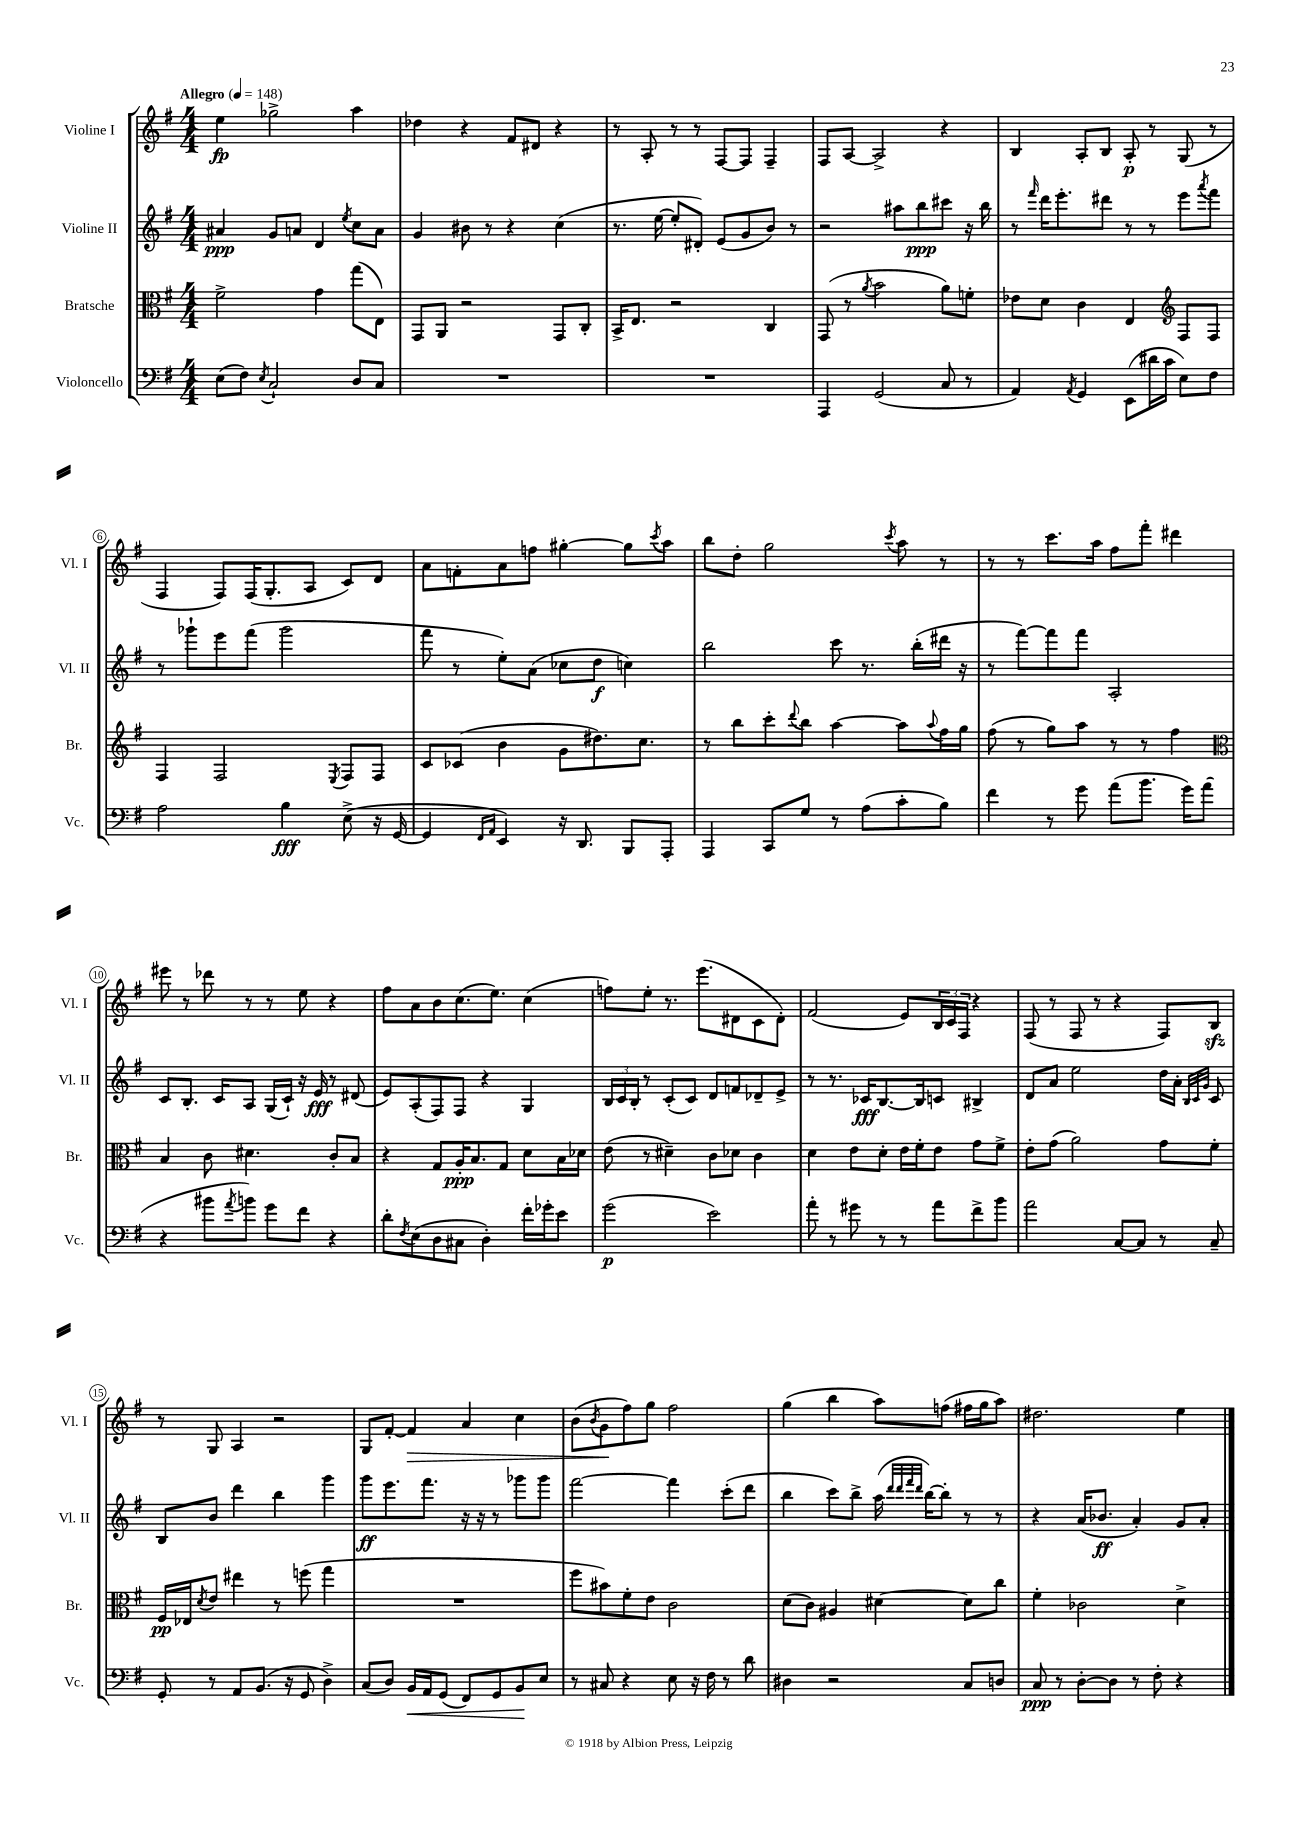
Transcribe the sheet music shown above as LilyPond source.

<<
\new StaffGroup <<
\new Staff = "s0" \with { instrumentName = "Violine I" shortInstrumentName = "Vl. I" } {
    \clef treble \key g \major \numericTimeSignature \time 4/4 \tempo "Allegro" 4 = 148
    e''4\fp ges''2-> a''4 |
    des''4 r4 fis'8 dis'8 r4 |
    r8 a8-. r8 r8 fis8~ fis8 fis4-- |
    fis8 a8~ a2-> r4 |
    b4 a8-. b8 a8-.\p r8 g8( r8 |
    fis4 fis8) fis16( g8.-. a8 c'8) d'8 |
    a'8 f'8-. a'8 f''8 gis''4~-. gis''8 \acciaccatura { c'''8 } a''8 |
    b''8 d''8-. g''2 \acciaccatura { c'''8 } a''8 r8 |
    r8 r8 c'''8. a''16 fis''8 fis'''8-. dis'''4 |
    eis'''8 r8 des'''8 r8 r8 e''8 r4 |
    fis''8 a'8 b'8 c''8.( e''8.) c''4( |
    f''8) e''8-. r8. e'''8.( dis'8 c'8 dis'8-.) |
    fis'2( e'8) \tuplet 3/2 { b16 c'16 fis16 } r4 |
    fis8( r8 fis8 r8 r4 fis8) b8\sfz |
    r8 g8 a4 r2 |
    g8 fis'8~-. fis'4\> a'4 c''4 |
    b'8( \acciaccatura { b'8 } g'8\! fis''8) g''8 fis''2 |
    g''4( b''4 a''8) f''8( fis''16 g''16 a''8) |
    dis''2. e''4 \bar "|." |
}
\new Staff = "s1" \with { instrumentName = "Violine II" shortInstrumentName = "Vl. II" } {
    \clef treble \key g \major \numericTimeSignature \time 4/4
    ais'4\ppp g'8 a'8 d'4 \acciaccatura { e''8 } c''8 a'8 |
    g'4 bis'8 r8 r4 c''4( |
    r8. e''16~ e''8-. dis'8-.) e'8( g'8 b'8) r8 |
    r2 ais''8 b''8\ppp cis'''8 r16 b''16 |
    r8 \grace { fis'''16 } d'''16 e'''8.-. dis'''8 r8 r8 e'''8 \acciaccatura { a'''8 } fis'''8 |
    r8 ges'''8-! e'''8 fis'''8( ges'''2 |
    fis'''8 r8 e''8-.) a'8( ces''8 d''8\f c''4) |
    b''2 c'''8 r8. b''16-.( dis'''16 r16 |
    r8 fis'''8~) fis'''8 fis'''8 a2-. |
    c'8 b8.-. c'16 a8 g16( c'16-!) r16 e'16\fff r8 dis'8( |
    e'8) a8-.( fis8) fis8 r4 g4 |
    \tuplet 3/2 { b16 c'16 b16-. } r8 c'8-.( c'8) d'8 f'8 des'8-- e'8-> |
    r8 r8. ces'16\fff b8.~ b16 c'8 bis4-> |
    d'8 a'8 e''2 d''16 a'16-. \grace { b32 c'32 g'32 } c'8 |
    b8 b'8 d'''4 b''4 g'''4 |
    g'''8\ff e'''8. fis'''8. r16 r16 r8 ges'''8 ges'''8 |
    fis'''2~ fis'''4 c'''8-.( d'''8 |
    b''4 c'''8) b''8-> a''16( \grace { d'''32 d'''32 fis'''32 d'''32 } b''16~) b''8-. r8 r8 |
    r4 a'16( bes'8.\ff a'4-.) g'8 a'8-. \bar "|." |
}
\new Staff = "s2" \with { instrumentName = "Bratsche" shortInstrumentName = "Br." } {
    \clef alto \key g \major \numericTimeSignature \time 4/4
    fis'2-> g'4 g''8( e8) |
    g,8 a,8 r2 g,8 c8-. |
    b,16-> e8. r2 c4 |
    g,8( r8 \acciaccatura { a'8 } b'2 a'8) f'8-. |
    ees'8 d'8 c'4 e4 \clef treble fis8 fis8 |
    fis4 fis2 \acciaccatura { e8 } fis8 fis8 |
    c'8 ces'8( b'4 g'8 dis''8.) c''8. |
    r8 b''8 c'''8-. \appoggiatura { d'''8 } b''8 a''4~ a''8 \appoggiatura { a''8 } fis''16 g''16 |
    fis''8( r8 g''8) a''8 r8 r8 fis''4 |
    \clef alto b4 c'8 dis'4. c'8-. b8 |
    r4 g8 a16-.\ppp b8. g8 d'8 b16 des'16 |
    e'8( r8 dis'4--) c'8 des'8 c'4 |
    d'4 e'8 d'8-. e'16 fis'16-. e'8 g'8 fis'8-> |
    e'8-. g'8( a'2) g'8 fis'8-. |
    fis16\pp ees16 \acciaccatura { d'8 } e'8 eis''4 r8 f''8( g''4 |
    R1 |
    fis''8 bis'8) fis'8-. e'8 c'2 |
    d'8( c'8) ais4 dis'4~ dis'8 c''8 |
    fis'4-. ces'2 d'4-> \bar "|." |
}
\new Staff = "s3" \with { instrumentName = "Violoncello" shortInstrumentName = "Vc." } {
    \clef bass \key g \major \numericTimeSignature \time 4/4
    e8( fis8) \acciaccatura { e8 } c2-! d8 c8 |
    R1 |
    R1 |
    a,,4 g,2( c8 r8 |
    a,4) \acciaccatura { a,8 } g,4 e,8( dis'16 c'16 e8) fis8 |
    a2 b4\fff e8->( r16 g,16~ |
    g,4 \grace { fis,16 a,16 } e,4) r16 d,8. b,,8 a,,8-. |
    a,,4 c,8 g8 r8 a8( c'8-. b8) |
    fis'4 r8 g'8 a'8( b'8. g'16) a'8( |
    r4 bis'8 \acciaccatura { a'8 } b'8) g'8 fis'8 r4 |
    d'8-. \acciaccatura { fis8 } e8( d8 cis8 d4-.) fis'16-. ges'16-. e'8 |
    g'2\p( e'2) |
    a'8-. r8 gis'8 r8 r8 a'8 fis'8-> b'8 |
    a'2 c8~ c8 r8 c8-- |
    g,8-. r8 a,8 b,8.( r16 g,8 d4->) |
    c8( d8) b,16\< a,16 g,8( fis,8) g,8 b,8\! e8 |
    r8 cis8 r4 e8 r16 fis16 r8 d'8 |
    dis4 r2 c8 d8 |
    c8\ppp r8 d8~-. d8 r8 fis8-. r4 \bar "|." |
}
>>
>>
\layout { \context { \Score \override BarNumber.stencil = #(make-stencil-circler 0.1 0.3 ly:text-interface::print) } }
